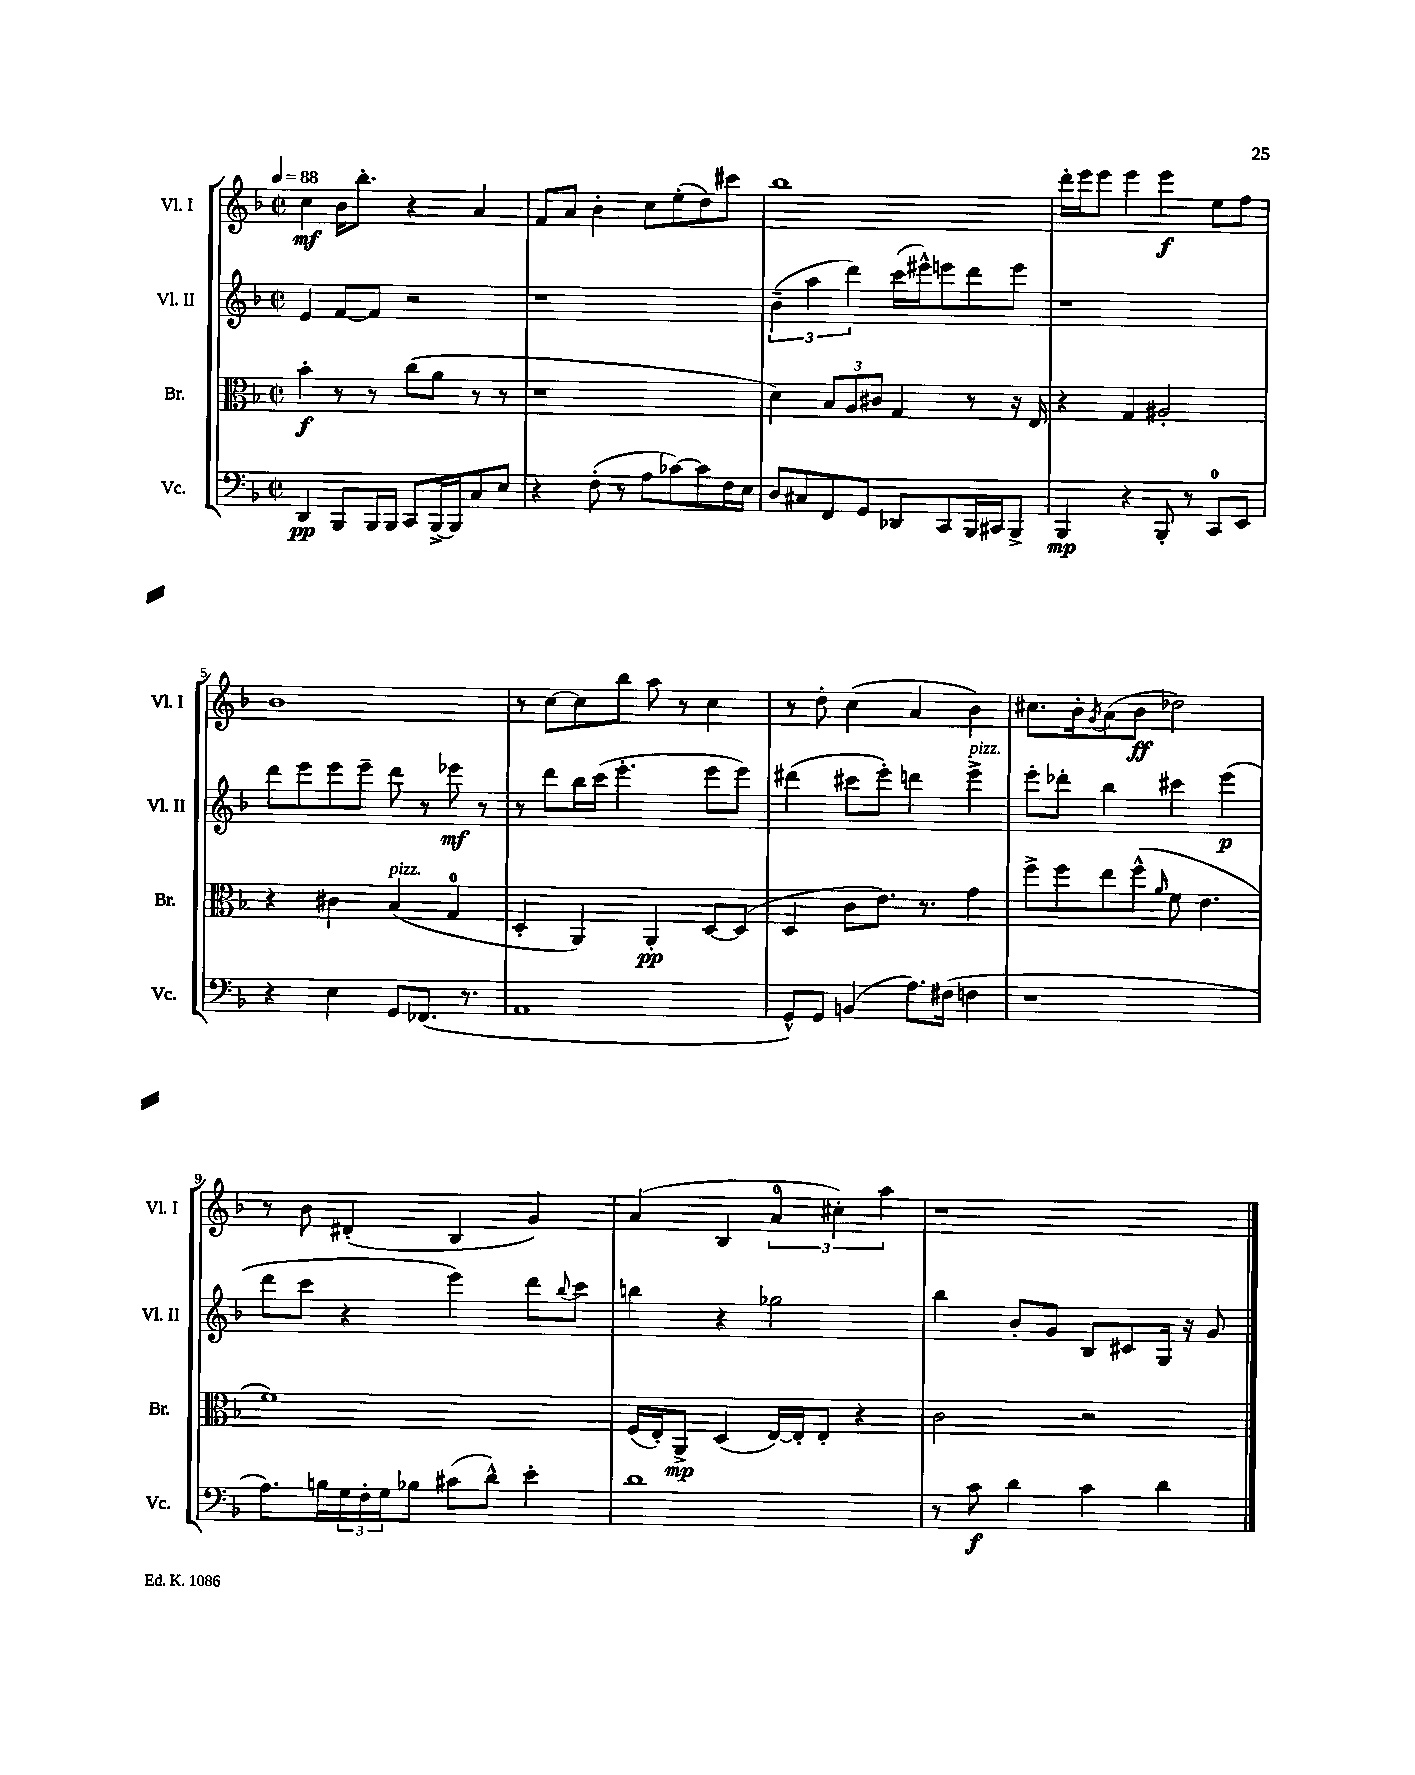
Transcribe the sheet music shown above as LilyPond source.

<<
\new StaffGroup <<
\new Staff = "s0" \with { instrumentName = "Vl. I" shortInstrumentName = "Vl. I" } {
    \clef treble \key f \major \defaultTimeSignature \time 2/2 \tempo 4 = 88
    c''4\mf bes'16 bes''8.-. r4 a'4 |
    f'8 a'8 bes'4-. c''8 e''8-.( d''8) cis'''8 |
    bes''1 |
    d'''16-. e'''16 e'''8 e'''4 e'''4\f e''8 f''8 |
    bes'1 |
    r8 c''8~ c''8 bes''8 a''8 r8 c''4 |
    r8 d''8-. c''4( a'4 bes'4) |
    cis''8. bes'16-. \acciaccatura { g'8 } a'8( bes'8\ff des''2) |
    r8 bes'8 dis'4-.( bes4 g'4) |
    a'4( bes4 \tuplet 3/2 { a'4-0 cis''4-.) a''4 } |
    r1 \bar "|." |
}
\new Staff = "s1" \with { instrumentName = "Vl. II" shortInstrumentName = "Vl. II" } {
    \clef treble \key f \major \defaultTimeSignature \time 2/2
    e'4 f'8~ f'8 r2 |
    r1 |
    \tuplet 3/2 { bes'4--( a''4 d'''4) } c'''16( eis'''16-^) e'''8 d'''8 e'''8 |
    r1 |
    d'''8 e'''8 e'''8 e'''8-- d'''8 r8 ees'''8\mf r8 |
    r8 d'''8 bes''16 c'''16( e'''4.-. e'''8 e'''8) |
    dis'''4( cis'''8 e'''8-.) d'''4 e'''4->^\markup { \italic "pizz." } |
    e'''8-. des'''8-. bes''4 cis'''4 e'''4\p( |
    d'''8 c'''8 r4 e'''4) d'''8 \appoggiatura { bes''8 } c'''8 |
    b''4 r4 ges''2 |
    bes''4 bes'8-. g'8 bes8 cis'8 g16 r16 g'8 \bar "|." |
}
\new Staff = "s2" \with { instrumentName = "Br." shortInstrumentName = "Br." } {
    \clef alto \key f \major \defaultTimeSignature \time 2/2
    bes'4-.\f r8 r8 c''8( a'8 r8 r8 |
    r1 |
    d'4) \tuplet 3/2 { bes8 a8 cis'8 } g4 r8 r16 e16 |
    r4 g4 ais2-. |
    r4 cis'4 bes4^\markup { \italic "pizz." }( g4-0 |
    d4-. a,4) a,4-.\pp d8~ d8( |
    d4 c'8 e'8.) r8. g'4 |
    f''8-> f''8 e''8 f''8-^( \grace { a'16 } f'8 e'4. |
    f'1) |
    f16( e16-.) a,8->\mp d4( e16~) e16-. e8-. r4 |
    c'2 r2 \bar "|." |
}
\new Staff = "s3" \with { instrumentName = "Vc." shortInstrumentName = "Vc." } {
    \clef bass \key f \major \defaultTimeSignature \time 2/2
    d,4\pp bes,,8 bes,,16 bes,,16 c,8 bes,,16~-> bes,,16 c8 e8 |
    r4 f8-.( r8 a8 ces'8~) ces'8 f16 e16 |
    d8 cis8 f,8 g,8 des,8 c,8 bes,,16 cis,16 bes,,8-> |
    bes,,4\mp r4 bes,,8-. r8 c,8-0 e,8 |
    r4 e4 g,8 fes,8.( r8. |
    a,1 |
    g,8-^) g,8 b,4( a8.) fis16( f4 |
    r1 |
    a8.) b16 \tuplet 3/2 { g16 f16-. g16 } bes8 cis'8( d'8-^) e'4-. |
    d'1 |
    r8 c'8\f d'4 c'4 d'4 \bar "|." |
}
>>
>>
